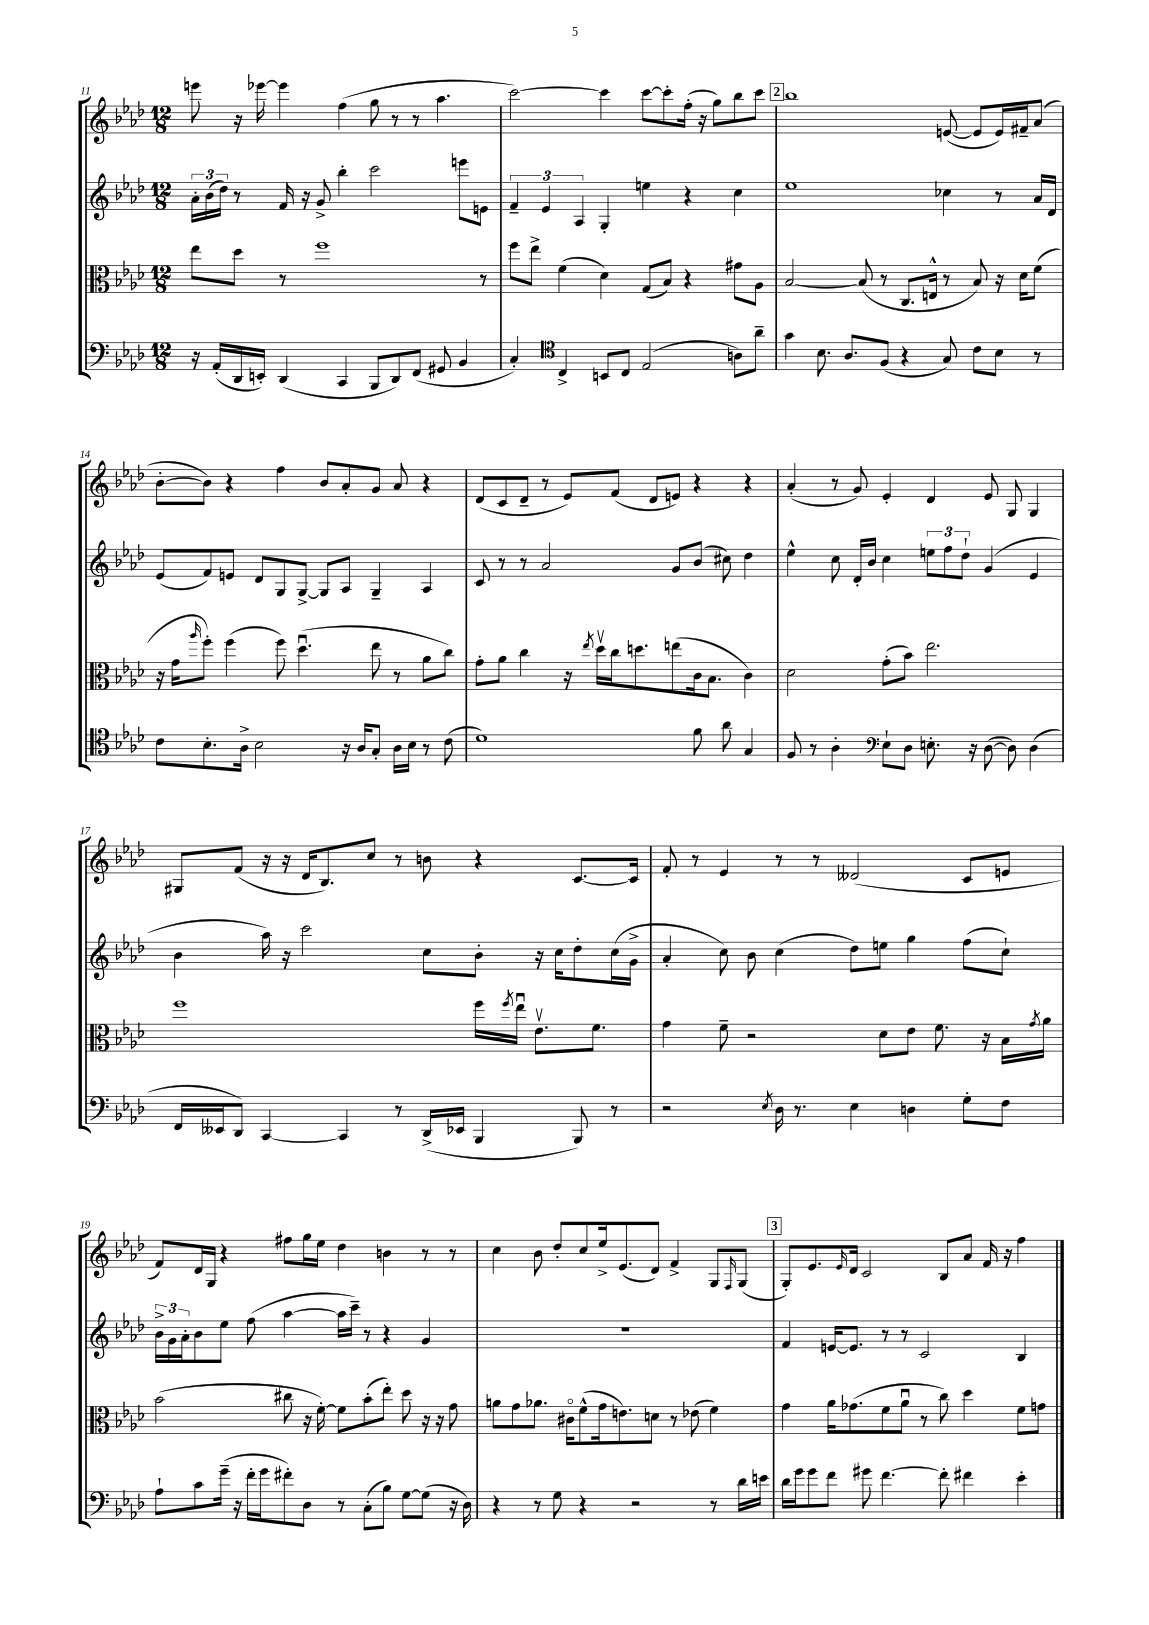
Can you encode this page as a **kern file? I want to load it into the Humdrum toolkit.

**kern	**kern	**kern	**kern
*staff4	*staff3	*staff2	*staff1
*clefF4	*clefC3	*clefG2	*clefG2
*k[b-e-a-d-]	*k[b-e-a-d-]	*k[b-e-a-d-]	*k[b-e-a-d-]
*M12/8	*M12/8	*M12/8	*M12/8
16r	8ee-	24a-'	8eee
.	.	(24b-	.
(16AA-'	.	.	.
.	.	24dd-)	.
16DD-	8dd-	8r	16r
16EE')	.	.	[16eee-
(4DD-	8r	16f	4eee-]
.	.	16r	.
.	1ff	8g^	.
4CC	.	4bb-'	(4ff
8BBB-	.	2ccc	8gg
8DD-)	.	.	8r
(8FF	.	.	8r
8GG#	.	.	4.aa-
4BB-	.	8eee	.
.	8r	8e	.
=	=	=	=
4C')	8ff	6f~	[2ccc)
.	8ee-^	.	.
.	.	6e-	.
*clefC4	*	*	*
4C^	(4f	.	.
.	.	6A-	.
8BB	4d-)	4G'	4ccc]
8C	.	.	.
(2E-	(8G	4ee	[8ccc
.	8B-)	.	8ccc']
.	4r	4r	(16ff'
.	.	.	16r
.	.	.	8gg)
8A)	8g#	4cc	8bb-
8a-~	8A-	.	8ccc
=	=	=	=
4g	[2B-	1ee-	1bb-
8.B-	.	.	.
8.A-	.	.	.
.	(8B-]	.	.
(8F	8r	.	.
4r	8.C	.	.
.	16E^^	.	.
8G)	8r	4cc-	([8e
8c	8B-)	.	8e]
8B-	16r	8r	16e)
.	16d-	.	16f#~
8r	(8f	16a-	(8a-
.	.	16d-	.
=	=	=	=
8c	16r	(8e-	[8b-'
.	16g	.	.
.	16qqaa-	.	.
8.B-'	8ff')	8f)	8b-])
.	(4ff	8e	4r
16A-^	.	.	.
2B-	.	8d-	.
.	8ff)	8G	4ff
.	(4.dd-u	[8G^	.
.	.	8G]	8b-
16r	.	8A-	8a-'
16A-	.	.	.
8G'	8ee-	4G~	8g
16A-	8r	.	8a-
16B-	.	.	.
8r	8a-	4A-	4r
(8c	8cc)	.	.
=	=	=	=
1d-)	8g'	8c	(8d-
.	8a-	8r	8c
.	4cc	8r	8d-~
.	.	2a-	8r
.	16r	.	8e-)
.	8qee-	.	.
.	16dd-v	.	.
.	16cc	.	(8f
.	8.dd	.	.
.	.	.	8d-
.	(8ee	8g	8e)
8f	16c	(8b-	4r
.	8.B-	.	.
8a-	.	8cc#)	.
4G	4c)	4dd-	4r
=	=	=	=
8F	2d-	4ee-^^	(4a-'
8r	.	.	.
4A-'	.	8cc	8r
.	.	16d-'	8g)
.	.	16b-	.
*clefF4	*	*	*
8E-`	(8g'	4cc	4e-'
8D-	8b-)	.	.
8.E'	2.ee-	12ee	4d-
.	.	12ff	.
.	.	12dd-`	.
16r	.	.	.
([8D-	.	(4g	8e-
8D-])	.	.	8G
(4D-	.	4e-	4G
=	=	=	=
16FF	1ff	4b-	8G#
16EE--	.	.	.
8DD-)	.	.	(8f
[4CC	.	16aa-)	16r
.	.	16r	16r
.	.	2ccc	16d-
.	.	.	8.B-)
4CC]	.	.	.
.	.	.	8cc
8r	.	.	8r
(16DD-^	.	8cc	8b
16EE-	.	.	.
4BBB-	16ff	8b-'	4r
.	8qff	.	.
.	16ee-u	.	.
.	8.e-v	16r	.
.	.	16cc	.
8BBB-)	.	8dd-'	[8.c
.	8.f	.	.
8r	.	(16cc	.
.	.	16g^	16c]
=	=	=	=
2r	4g	4a-'	8f'
.	.	.	8r
.	8f~	8cc)	4e-
.	2r	8b-	.
8qE-	.	.	.
16D-	.	(4cc	8r
8.r	.	.	.
.	.	.	8r
4E-	.	8dd-)	(2d--
.	8d-	8ee	.
4D	8e-	4gg	.
.	8.f	.	.
8G'	.	(8ff	8c
.	16r	.	.
8F	16B-	8cc`)	8e
.	8qg	.	.
.	16a-	.	.
=	=	=	=
8A-`	(2b-	24b-^	8f)
.	.	24g	.
.	.	24a-'	.
8c	.	8b-	16d-
.	.	.	16G
(16g~	.	8ee-	4r
16r	.	.	.
16f'	.	(8ff	.
16g	.	.	.
8f#')	8cc#	[4aa-	8ff#
8D-	16r	.	16gg
.	[16f')	.	16ee-
8r	8f]	16aa-]	4dd-
.	.	16ccc~)	.
(8C'	(8b-'	8r	.
8B-)	8ee-')	4r	4b
[8G	8dd-	.	.
(8G]	16r	4g	8r
.	16r	.	.
16r	8g	.	8r
16D-)	.	.	.
=	=	=	=
4r	8a	1.r	4cc
.	8g	.	.
8r	8.a-	.	8b-
8G	.	.	8dd-'
.	16c#o	.	.
4r	(8f^^	.	8cc
.	16g	.	16ee-^
.	8.e)	.	(8.e-
2r	.	.	.
.	8d	.	8d-)
.	8r	.	4f^
.	(8e-	.	.
8r	4f)	.	8G
.	.	.	16qqF
16d-	.	.	(8G
16e	.	.	.
=	=	=	=
16d-	4g	4f	8G')
16g	.	.	.
8g	.	.	8.e-
8f	16a-	[16e	.
.	.	.	16qqe-
.	(8.g-	8.e]	16d-
8g#	.	.	2c
[4.f	8f	8r	.
.	8a-u	8r	.
.	8r	2c	.
8f']	8cc)	.	8B-
4f#	4dd-	.	8a-
.	.	.	16f
.	.	.	16r
4e-'	8f	4B-	4ff
.	8g	.	.
==	==	==	==
*-	*-	*-	*-
